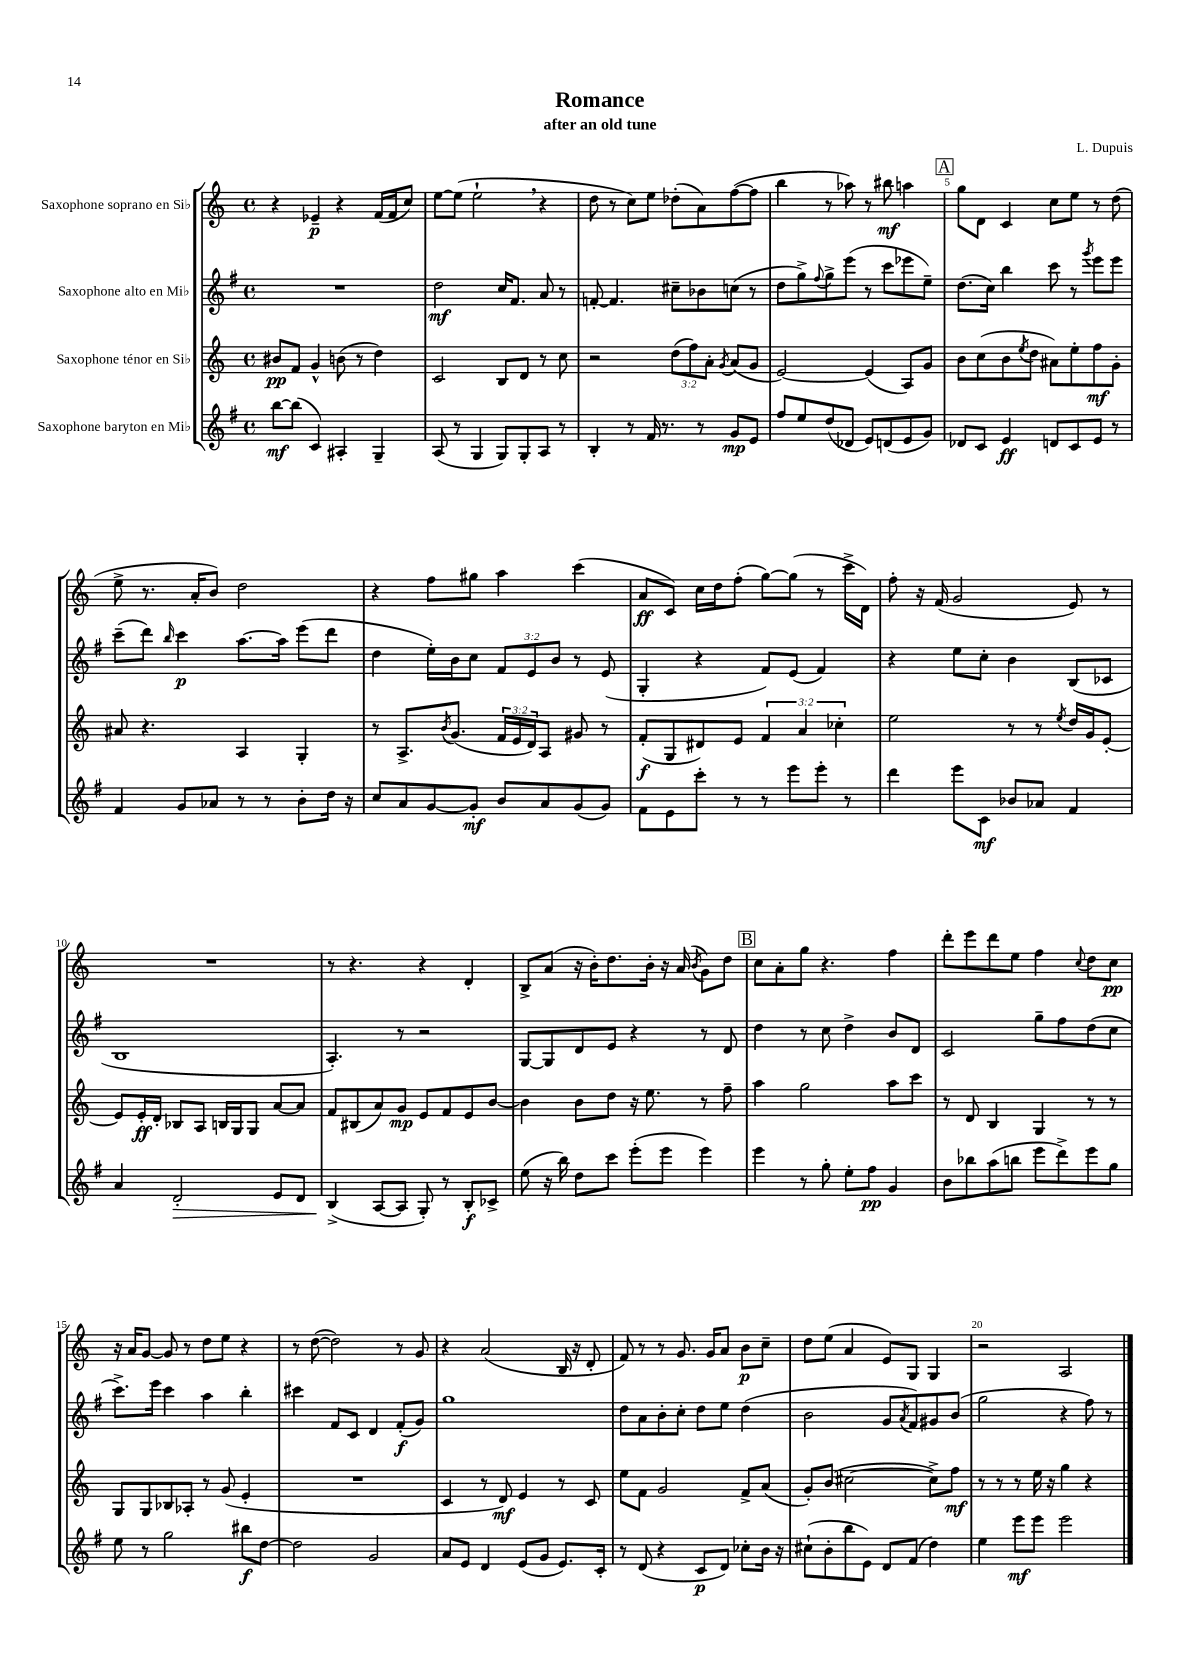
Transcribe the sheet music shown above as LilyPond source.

\header { title = "Romance" composer = "L. Dupuis" subtitle = "after an old tune" }
<<
\new StaffGroup <<
\new Staff = "s0" \with { instrumentName = "Saxophone soprano en Sib" } {
    \clef treble \key c \major \defaultTimeSignature \time 4/4
    r4 ees'4--\p r4 f'16( f'16 c''8) |
    e''8~ e''8( e''2-! \breathe r4 |
    d''8 r8 c''8) e''8 des''8-.( a'8) f''8~( f''8 |
    b''4 r8 aes''8) r8 bis''8\mf a''4 |
    \mark \markup { \box "A" } g''8 d'8 c'4 c''8 e''8 r8 d''8( |
    e''8-> r8. a'16-. b'8) d''2 |
    r4 f''8 gis''8 a''4 c'''4( |
    a'8\ff c'8) c''16 d''16 f''8-.( g''8~) g''8( r8 c'''16-> d'16) |
    f''8-. r16 f'16( g'2 e'8) r8 |
    R1 |
    r8 r4. r4 d'4-. |
    b8-> a'8( r16 b'16-.) d''8. b'16-. r16 a'16( \acciaccatura { b'8 } g'8) d''8 |
    \mark \markup { \box "B" } c''8 a'8-. g''8 r4. f''4 |
    d'''8-. e'''8 d'''8 e''8 f''4 \appoggiatura { c''8 } d''8 c''8\pp |
    r16 a'16 g'8~ g'8 r8 d''8 e''8 r4 |
    r8 d''8~( d''2) r8 g'8 |
    r4 a'2( b16 r16 d'8-. |
    f'8) r8 r8 g'8. g'16 a'8 b'8\p c''8-- |
    d''8 e''8( a'4 e'8) g8 g4 |
    r2 a2 \bar "|." |
}
\new Staff = "s1" \with { instrumentName = "Saxophone alto en Mib" } {
    \clef treble \key g \major \defaultTimeSignature \time 4/4 \override Staff.TupletNumber.text = #tuplet-number::calc-fraction-text
    R1 |
    d''2\mf c''16 fis'8. a'8 r8 |
    f'8~-. f'4. cis''8-- bes'8 c''8( r8 |
    d''8 g''8->) \appoggiatura { fis''8 } g''8-> e'''8( r8 c'''8 ees'''8 e''8--) |
    \mark \markup { \box "A" } d''8.( c''16) b''4 c'''8 r8 \acciaccatura { g'''8 } e'''8 e'''8 |
    c'''8--( d'''8) \grace { b''16 } c'''4\p a''8.~ a''16 e'''8( d'''8 |
    d''4 e''16-.) b'16 c''8 \tuplet 3/2 { fis'8 e'8 b'8 } r8 e'8( |
    g4-. r4 fis'8) e'8( fis'4) |
    r4 e''8 c''8-. b'4 b8( ces'8 |
    b1 |
    a4.-.) r8 r2 |
    g8~ g8 d'8 e'8 r4 r8 d'8 |
    \mark \markup { \box "B" } d''4 r8 c''8 d''4-> b'8 d'8 |
    c'2 g''8-- fis''8 d''8( c''8 |
    c'''8.->) e'''16 c'''4 a''4 b''4-. |
    cis'''4 fis'8 c'8 d'4 fis'8-.\f( g'8) |
    g''1 |
    d''8 a'8 b'8-. c''8-. d''8 e''8 d''4( |
    b'2 g'8 \acciaccatura { a'8 } fis'8) gis'8 b'8( |
    g''2 r4 fis''8) r8 \bar "|." |
}
\new Staff = "s2" \with { instrumentName = "Saxophone ténor en Sib" } {
    \clef treble \key c \major \defaultTimeSignature \time 4/4 \override Staff.TupletNumber.text = #tuplet-number::calc-fraction-text
    bis'8\pp f'8 g'4-^ b'8( r8 d''4) |
    c'2 b8 d'8 r8 c''8 |
    r2 \tuplet 3/2 { d''8( f''8) a'8-. } \acciaccatura { g'8 } a'8( g'8 |
    e'2~) e'4( a8) g'8 |
    \mark \markup { \box "A" } b'8 c''8( b'8 \acciaccatura { e''8 } d''8 ais'8) e''8-. f''8\mf g'8-. |
    ais'8 r4. a4 g4-. |
    r8 a8.-> \acciaccatura { b'8 } g'8.( \tuplet 3/2 { f'16 e'16 d'16) } a8 gis'8 r8 |
    f'8-.\f( g8 dis'8) e'8 \tuplet 3/2 { f'4 a'4 ces''4-. } |
    e''2 r8 r8 \acciaccatura { e''8 } d''16 g'16 e'8~-. |
    e'8 e'16-.\ff d'16-. bes8 a8 b16 g16 g8 a'8~ a'8 |
    f'8 bis8( a'8) g'8\mp e'8 f'8 e'8 b'8~ |
    b'4 b'8 d''8 r16 e''8. r8 f''8-- |
    \mark \markup { \box "B" } a''4 g''2 a''8 c'''8 |
    r8 d'8 b4 g4 r8 r8 |
    g8 g8 bes8 aes8-. r8 g'8( e'4-. |
    R1 |
    c'4 r8 d'8\mf) e'4 r8 c'8 |
    e''8 f'8 g'2 f'8-> a'8( |
    g'8-.) b'8( cis''2~ cis''8->) f''8\mf |
    r8 r8 r8 e''16 r16 g''4 r4 \bar "|." |
}
\new Staff = "s3" \with { instrumentName = "Saxophone baryton en Mib" } {
    \clef treble \key g \major \defaultTimeSignature \time 4/4
    b''8~\mf b''8( c'4) ais4-. g4-- |
    a8( r8 g4 g8) g8-. a8 r8 |
    b4-. r8 fis'16 r8. r8 g'8\mp e'8 |
    fis''8 e''8 d''8( des'8 e'8) d'8( e'8 g'8) |
    \mark \markup { \box "A" } des'8 c'8 e'4\ff d'8 c'8 e'8 r8 |
    fis'4 g'8 aes'8 r8 r8 b'8-. d''16 r16 |
    c''8 a'8 g'8~ g'8-.\mf b'8 a'8 g'8( g'8) |
    fis'8 e'8 c'''8-. r8 r8 e'''8 e'''8-. r8 |
    d'''4 e'''8 c'8\mf bes'8 aes'8 fis'4 |
    a'4 d'2-.\> e'8 d'8 |
    b4->\!( a8~ a8 g8-.) r8 b8-.\f ces'8-> |
    e''8( r16 b''16) d''8 c'''8 e'''8-.( e'''8 e'''4) |
    \mark \markup { \box "B" } e'''4 r8 g''8-. e''8-. fis''8\pp g'4 |
    b'8 bes''8 a''8( b''8 e'''8 d'''8->) e'''8 g''8 |
    e''8 r8 g''2 bis''8\f d''8~ |
    d''2 g'2 |
    a'8 e'8 d'4 e'8( g'8 e'8.) c'16-. |
    r8 d'8( r4 c'8\p d'8) ces''8-. b'16 r16 |
    cis''8-!( b'8-. b''8 e'8) d'8 fis'8( d''4) |
    e''4 e'''8\mf e'''8 e'''2 \bar "|." |
}
>>
>>
\layout { \context { \Score \override BarNumber.break-visibility = ##(#f #t #t) barNumberVisibility = #(every-nth-bar-number-visible 5) } }
